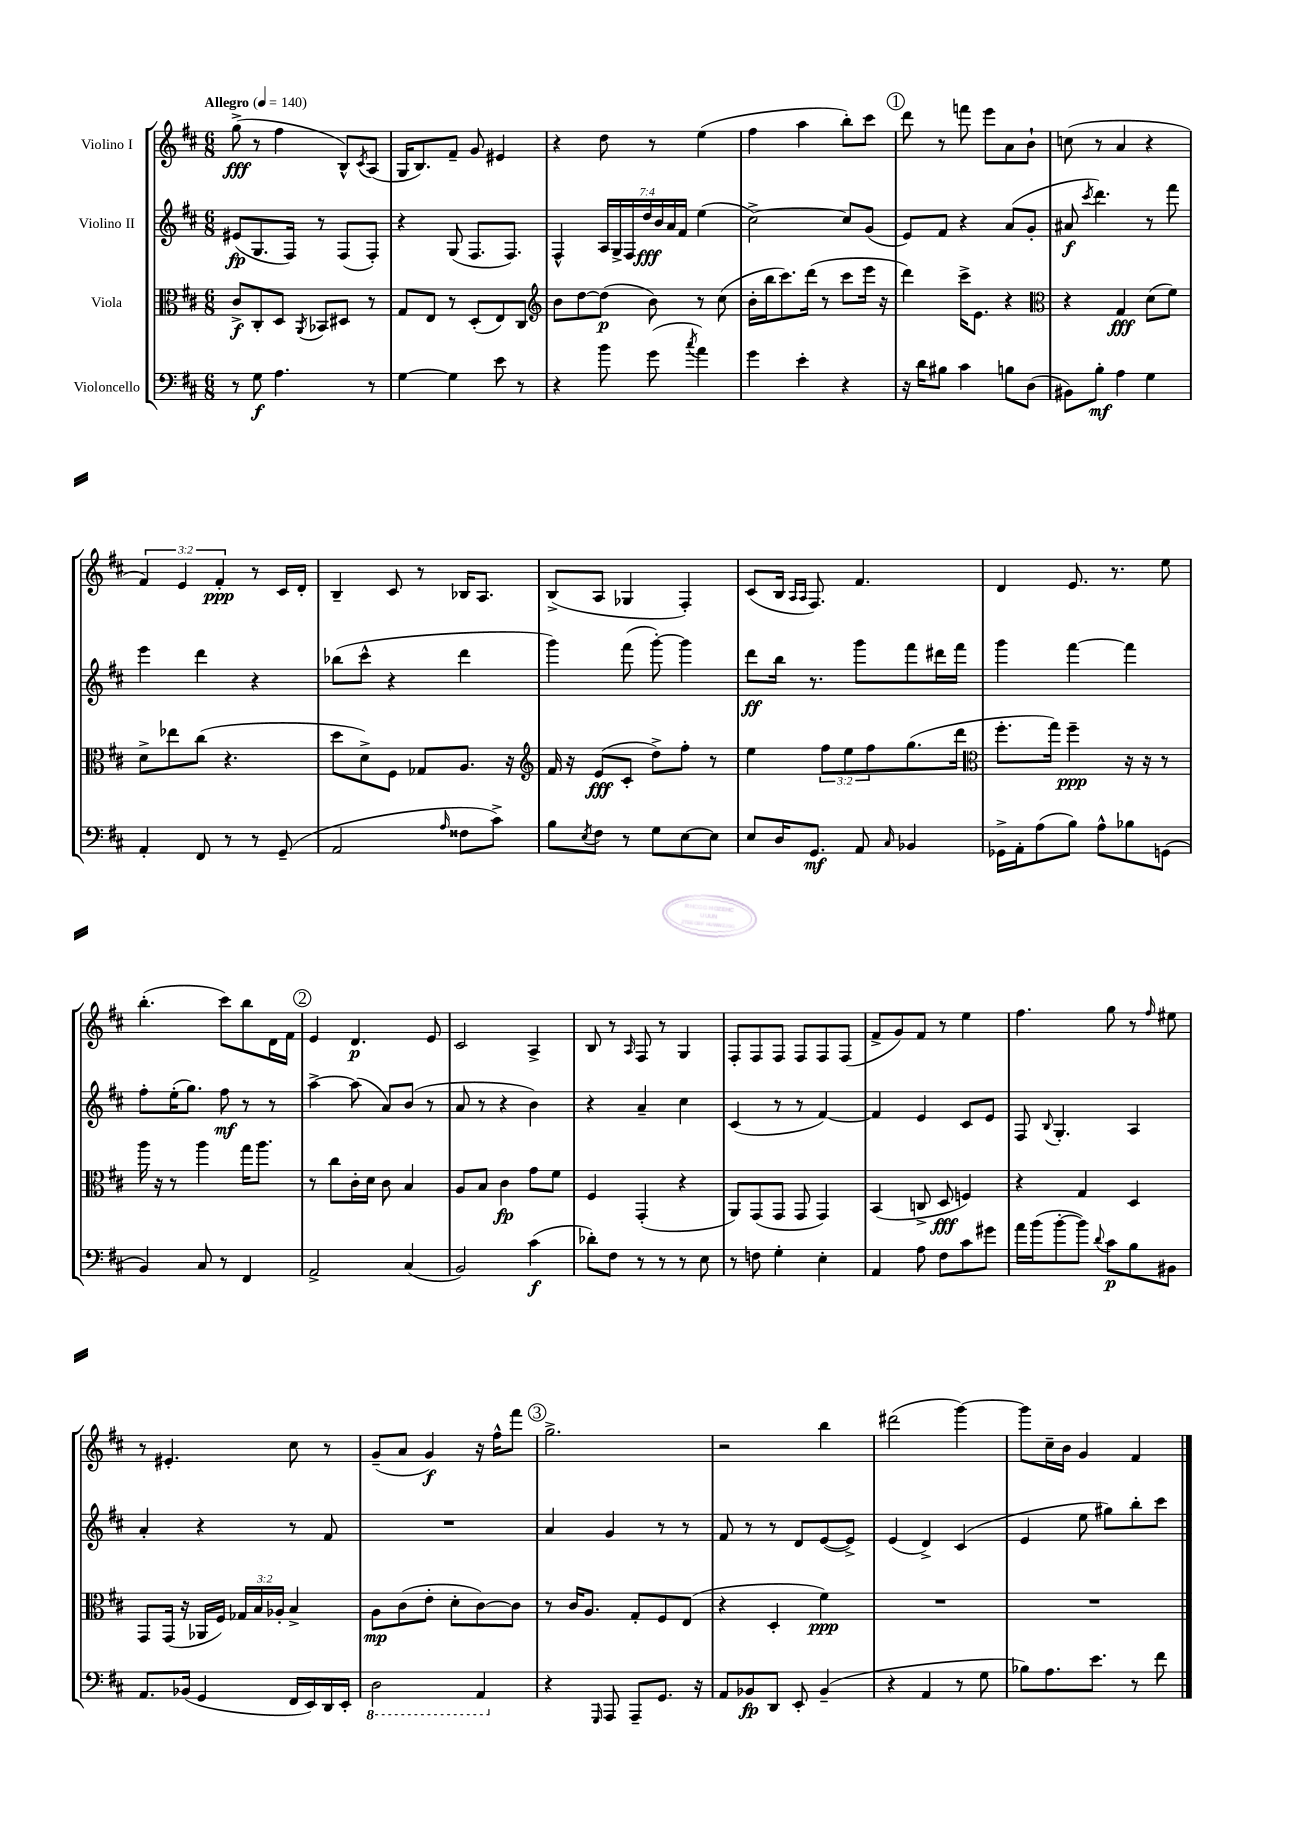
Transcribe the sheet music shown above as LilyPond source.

<<
\new StaffGroup <<
\new Staff = "s0" \with { instrumentName = "Violino I" } {
    \clef treble \key d \major \numericTimeSignature \time 6/8 \override Staff.TupletNumber.text = #tuplet-number::calc-fraction-text \tempo "Allegro" 4 = 140
    g''8->\fff( r8 fis''4 b8-^) \acciaccatura { cis'8 } a8( |
    g16 b8.) fis'8-- g'8 eis'4 |
    r4 d''8 r8 e''4( |
    fis''4 a''4 b''8-.) cis'''8 |
    \mark \markup { \circle "1" } d'''8 r8 f'''8 e'''8 a'8 b'8-! |
    c''8( r8 a'4 r4 |
    \tuplet 3/2 { fis'4) e'4 fis'4-.\ppp } r8 cis'16 d'16-. |
    b4-- cis'8 r8 bes16 a8. |
    b8->( a8 ges4 fis4-.) |
    cis'8( b16 \grace { a16 a16 } fis8.) fis'4. |
    d'4 e'8. r8. e''8 |
    b''4.-.( cis'''8) b''8 d'16 fis'16 |
    \mark \markup { \circle "2" } e'4 d'4.\p e'8 |
    cis'2 a4-> |
    b8 r8 \grace { a16 } fis8 r8 g4 |
    fis8-. fis8 fis8 fis8 fis8 fis8( |
    fis'8-> g'8) fis'8 r8 e''4 |
    fis''4. g''8 r8 \grace { fis''16 } eis''8 |
    r8 eis'4.-. cis''8 r8 |
    g'8--( a'8 g'4\f) r16 fis''16-^ fis'''8 |
    \mark \markup { \circle "3" } g''2.-> |
    r2 b''4 |
    dis'''2( g'''4~) |
    g'''8 cis''16-- b'16 g'4 fis'4 \bar "|." |
}
\new Staff = "s1" \with { instrumentName = "Violino II" } {
    \clef treble \key d \major \numericTimeSignature \time 6/8 \override Staff.TupletNumber.text = #tuplet-number::calc-fraction-text
    eis'8\fp( g8. fis16) r8 fis8( fis8-.) |
    r4 g8( fis8. fis8.) |
    fis4-^ \tuplet 7/4 { a16 g16-> fis16 d''16\fff b'16 a'16 fis'16 } e''4( |
    cis''2~->) cis''8 g'8( |
    \mark \markup { \circle "1" } e'8) fis'8 r4 a'8( g'8-. |
    ais'8\f \acciaccatura { cis'''8 } d'''4.) r8 fis'''8 |
    e'''4 d'''4 r4 |
    bes''8( cis'''8-^ r4 d'''4 |
    g'''4) fis'''8( g'''8~-.) g'''4 |
    d'''8\ff b''16 r8. g'''8 fis'''8 dis'''16 fis'''16 |
    g'''4 fis'''4~ fis'''4 |
    fis''8-. e''16-.( g''8.) fis''8\mf r8 r8 |
    \mark \markup { \circle "2" } a''4~-> a''8( a'8) b'8( r8 |
    a'8 r8 r4 b'4) |
    r4 a'4-- cis''4 |
    cis'4( r8 r8 fis'4~) |
    fis'4 e'4 cis'8 e'8 |
    fis8 \appoggiatura { b8 } g4.-. a4 |
    a'4-. r4 r8 fis'8 |
    R2. |
    \mark \markup { \circle "3" } a'4 g'4 r8 r8 |
    fis'8 r8 r8 d'8 e'8~( e'8->) |
    e'4( d'4->) cis'4( |
    e'4 e''8 gis''8) b''8-. cis'''8 \bar "|." |
}
\new Staff = "s2" \with { instrumentName = "Viola" } {
    \clef alto \key d \major \numericTimeSignature \time 6/8 \override Staff.TupletNumber.text = #tuplet-number::calc-fraction-text
    cis'8->\f cis8-. d8 \acciaccatura { a,8 } bes,8 dis8 r8 |
    g8 e8 r8 d8-.( e8) cis8 |
    \clef treble b'8 d''8~ d''8\p( b'8) r8 cis''8( |
    b'16-. b''16 cis'''8.) d'''16( r8 cis'''8 e'''16 r16 |
    \mark \markup { \circle "1" } d'''4) cis'''16-> e'8. r4 |
    \clef alto r4 g4\fff d'8( fis'8) |
    d'8-> ees''8 cis''8( r4. |
    d''8 d'8->) fis8 ges8 a8. r16 |
    \clef treble fis'16 r16 e'8\fff( cis'8-. d''8->) fis''8-. r8 |
    e''4 \tuplet 3/2 { fis''8 e''8 fis''8 } g''8.( d'''16 |
    \clef alto fis''8.-. g''16) fis''4--\ppp r16 r16 r8 |
    a''16 r16 r8 a''4 g''16 a''8. |
    \mark \markup { \circle "2" } r8 cis''8 cis'16-. d'16 cis'8 b4 |
    a8 b8 cis'4\fp g'8 fis'8 |
    fis4 g,4-.( r4 |
    a,8) g,8( g,8 g,8 g,4) |
    b,4( c8-> d8\fff f4) |
    r4 g4 d4 |
    g,8 g,16( r16 aes,16 fis16) \tuplet 3/2 { ges16 b16 aes16-. } b4-> |
    a8\mp cis'8( e'8-. d'8-. cis'8~) cis'8 |
    \mark \markup { \circle "3" } r8 cis'16 a8. g8-. fis8 e8( |
    r4 d4-. fis'4\ppp) |
    R2. |
    R2. \bar "|." |
}
\new Staff = "s3" \with { instrumentName = "Violoncello" } {
    \clef bass \key d \major \numericTimeSignature \time 6/8
    r8 g8\f a4. r8 |
    g4~ g4 e'8 r8 |
    r4 b'8 g'8( \acciaccatura { cis''8 } a'4) |
    g'4 e'4-. r4 |
    \mark \markup { \circle "1" } r16 d'16 bis8 cis'4 b8 d8( |
    bis,8) b8-.\mf a4 g4 |
    a,4-. fis,8 r8 r8 g,8--( |
    a,2 \grace { a16 } fisis8 cis'8->) |
    b8 \acciaccatura { e8 } fis8 r8 g8 e8~ e8 |
    e8 d16 g,8.\mf a,8 \grace { cis16 } bes,4 |
    ges,16-> a,16-. a8( b8) a8-^ bes8 g,8( |
    b,4) cis8 r8 fis,4 |
    \mark \markup { \circle "2" } a,2-> cis4( |
    b,2) cis'4\f( |
    des'8-.) fis8 r8 r8 r8 e8 |
    r8 f8 g4-. e4-. |
    a,4 a8 fis8 cis'8 gis'8 |
    a'16 b'16( b'8~-. b'8) \appoggiatura { d'8 } cis'8\p b8 bis,8 |
    a,8. bes,16( g,4 fis,16 e,16) d,16 e,16-. |
    \ottava #-1 d,2 a,,4 \ottava #0 |
    \mark \markup { \circle "3" } r4 \grace { g,,16 } a,,8 a,,8-- g,8. r16 |
    a,8 bes,8\fp d,8 e,8-. bes,4--( |
    r4 a,4 r8 g8 |
    bes8) a8. e'8. r8 fis'8 \bar "|." |
}
>>
>>
\layout { \context { \Score \remove "Bar_number_engraver" } }
